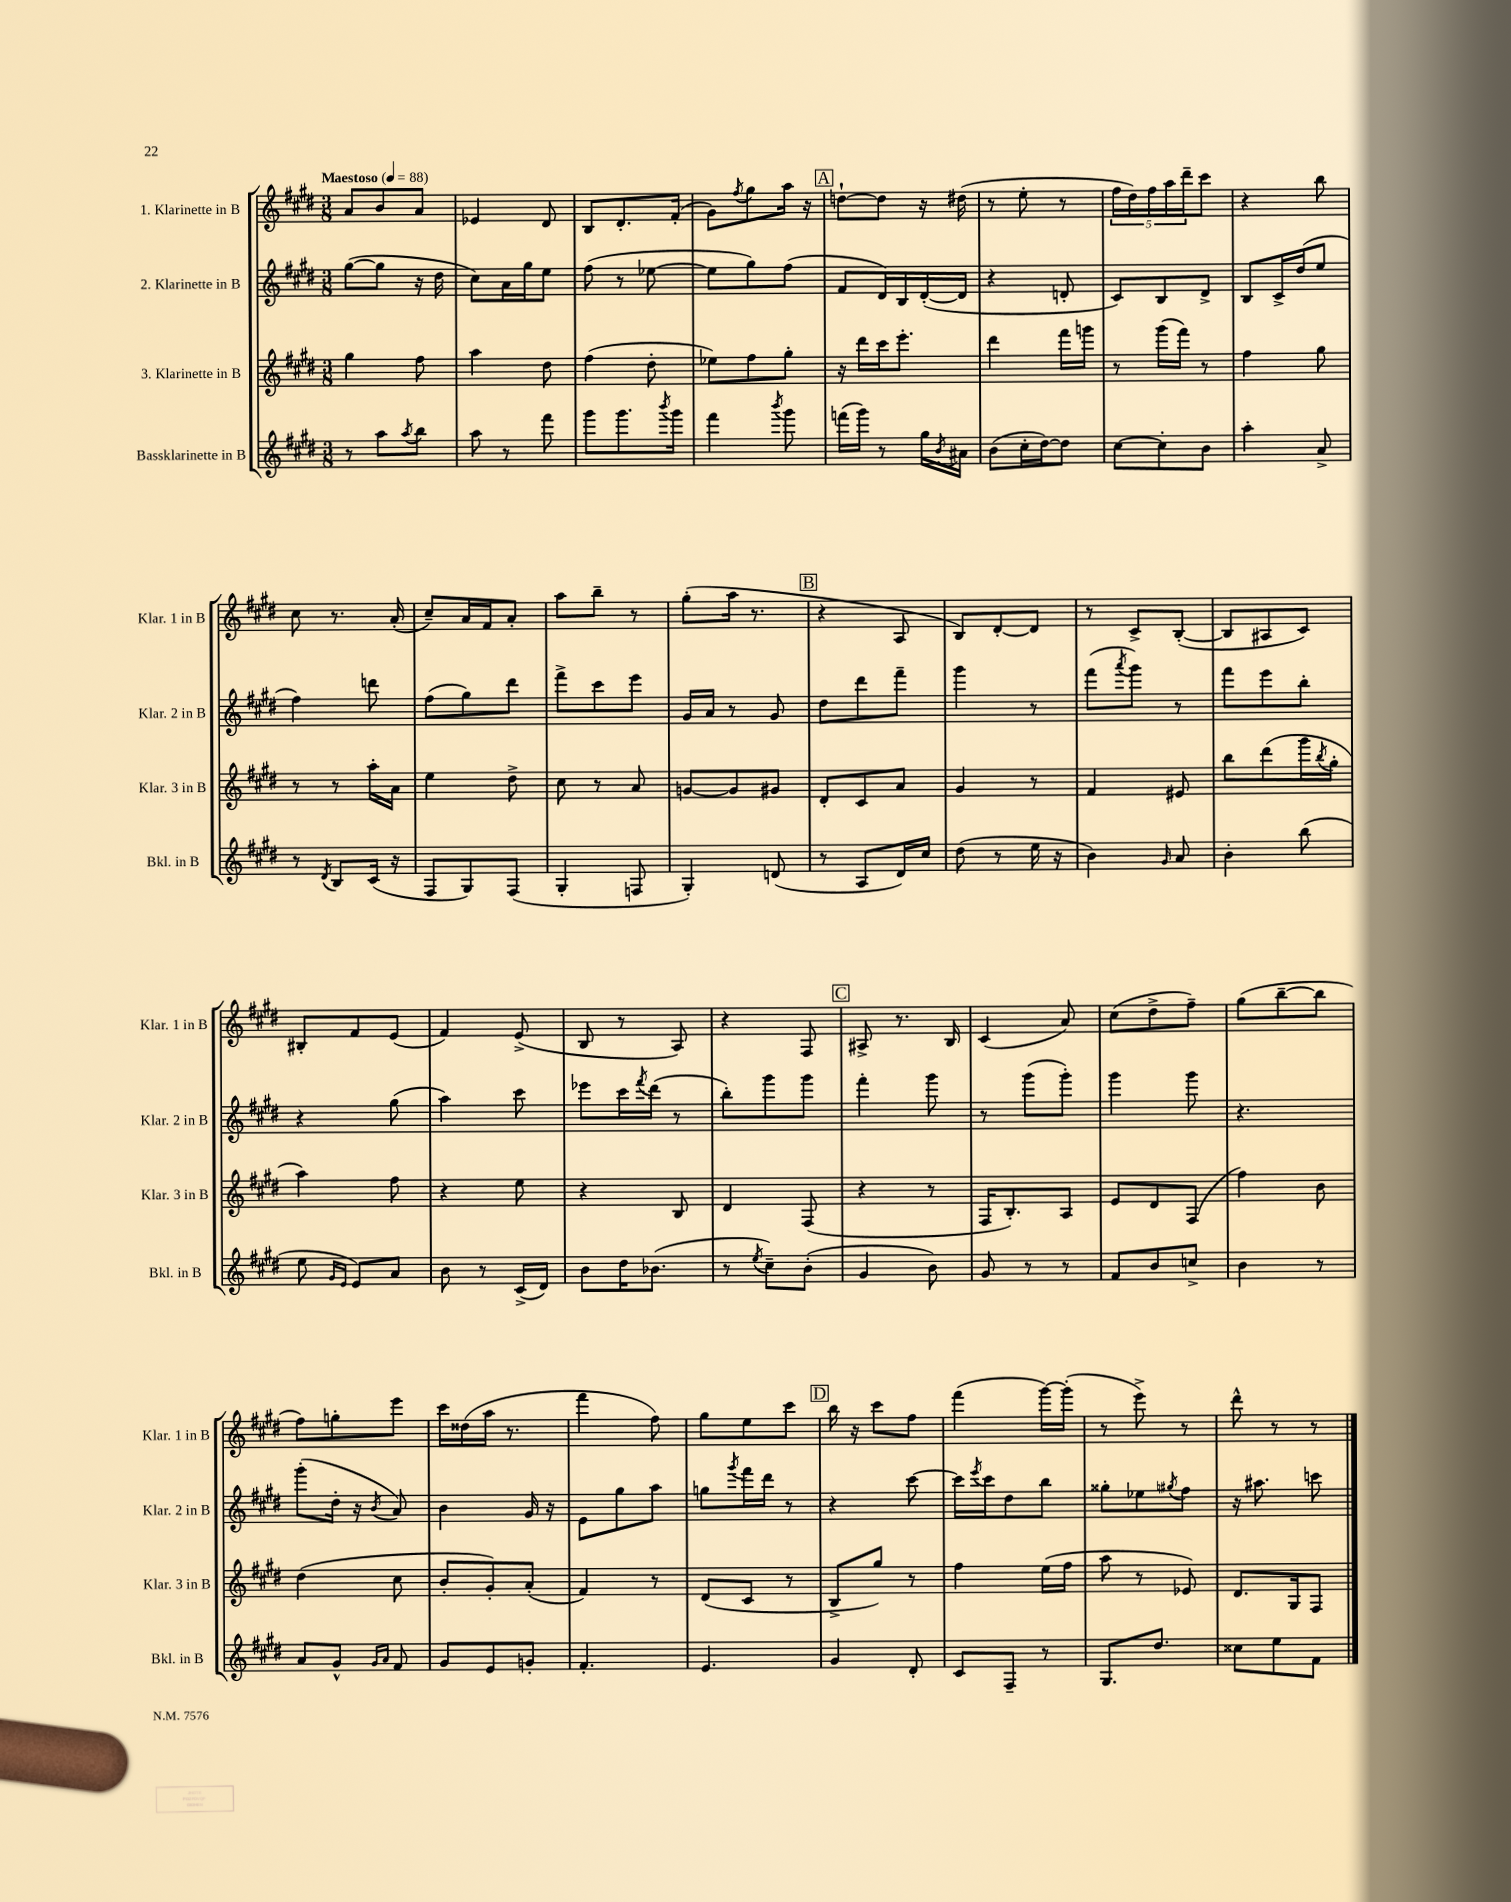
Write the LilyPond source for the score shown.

<<
\new StaffGroup <<
\new Staff = "s0" \with { instrumentName = "1. Klarinette in B" shortInstrumentName = "Klar. 1 in B" } {
    \clef treble \key e \major \numericTimeSignature \time 3/8 \tempo "Maestoso" 4 = 88
    a'8 b'8 a'8 |
    ees'4 dis'8 |
    b8 dis'8.-. fis'16-.( |
    gis'8) \acciaccatura { fis''8 } gis''8 a''16 r16 |
    \mark \markup { \box "A" } d''8~-! d''8 r16 dis''16( |
    r8 e''8-. r8 |
    \tuplet 5/4 { fis''16 dis''16) fis''16 a''16 dis'''16-- } cis'''8 |
    r4 b''8 |
    cis''8 r8. a'16-.( |
    cis''8--) a'16 fis'16 a'8-. |
    a''8 b''8-- r8 |
    gis''8-.( a''16 r8. |
    \mark \markup { \box "B" } r4 a8 |
    b8) dis'8~-. dis'8 |
    r8 cis'8-> b8~-.( |
    b8 ais8 cis'8) |
    bis8-. fis'8 e'8( |
    fis'4) e'8->( |
    b8 r8 a8) |
    r4 fis8 |
    \mark \markup { \box "C" } ais8-> r8. b16 |
    cis'4( a'8) |
    cis''8( dis''8-> fis''8--) |
    gis''8( b''8~-- b''8 |
    fis''8) g''8-. e'''8 |
    cis'''16 disis''16( a''16 r8. |
    fis'''4 fis''8) |
    gis''8 e''8 cis'''8 |
    \mark \markup { \box "D" } b''16 r16 cis'''8 fis''8 |
    fis'''4( gis'''16~) gis'''16-.( |
    r8 e'''8->) r8 |
    dis'''8-^ r8 r8 \bar "|." |
}
\new Staff = "s1" \with { instrumentName = "2. Klarinette in B" shortInstrumentName = "Klar. 2 in B" } {
    \clef treble \key e \major \numericTimeSignature \time 3/8
    gis''8~( gis''8 r16 dis''16 |
    cis''8) a'16 gis''16 e''8 |
    fis''8( r8 ees''8~ |
    ees''8 gis''8) fis''8( |
    \mark \markup { \box "A" } fis'8 dis'16) b16 dis'16~-.( dis'16 |
    r4 d'8-. |
    cis'8) b8 dis'8-> |
    b8 cis'16-> dis''16( e''8 |
    fis''4) d'''8 |
    fis''8( gis''8) dis'''8 |
    fis'''8-> cis'''8 e'''8 |
    gis'16 a'16 r8 gis'8 |
    \mark \markup { \box "B" } dis''8 dis'''8 fis'''8-- |
    gis'''4 r8 |
    fis'''8( \acciaccatura { a'''8 } gis'''8) r8 |
    fis'''8 e'''8 b''8-. |
    r4 gis''8( |
    a''4) cis'''8 |
    ees'''8 cis'''16 \acciaccatura { fis'''8 } dis'''16( r8 |
    b''8-.) gis'''8 gis'''8 |
    \mark \markup { \box "C" } fis'''4-. gis'''8 |
    r8 gis'''8( gis'''8-.) |
    gis'''4 gis'''8 |
    r4. |
    gis'''8-.( dis''16-. r16 \acciaccatura { b'8 } a'8) |
    b'4 gis'16 r16 |
    e'8 gis''8 a''8 |
    g''8 \acciaccatura { gis'''8 } fis'''16 dis'''16 r8 |
    \mark \markup { \box "D" } r4 cis'''8~ |
    cis'''16 \acciaccatura { e'''8 } cis'''16 dis''8 b''8 |
    gisis''8-. ees''8 \acciaccatura { gis''8 } fis''8 |
    r16 ais''8. c'''8 \bar "|." |
}
\new Staff = "s2" \with { instrumentName = "3. Klarinette in B" shortInstrumentName = "Klar. 3 in B" } {
    \clef treble \key e \major \numericTimeSignature \time 3/8
    gis''4 fis''8 |
    a''4 dis''8 |
    fis''4( dis''8-. |
    ees''8) fis''8 gis''8-. |
    \mark \markup { \box "A" } r16 dis'''16 cis'''16 e'''8.-. |
    dis'''4 fis'''16 g'''16 |
    r8 gis'''16( fis'''16) r8 |
    fis''4 gis''8 |
    r8 r8 a''16-. a'16 |
    e''4 dis''8-> |
    cis''8 r8 a'8 |
    g'8~ g'8 gis'8 |
    \mark \markup { \box "B" } dis'8-. cis'8 a'8 |
    gis'4 r8 |
    fis'4 eis'8 |
    b''8 dis'''8( gis'''16 \acciaccatura { b''8 } gis''16-. |
    a''4) fis''8 |
    r4 e''8 |
    r4 b8 |
    dis'4 fis8( |
    \mark \markup { \box "C" } r4 r8 |
    fis16 b8.-.) a8 |
    e'8 dis'8 fis8( |
    fis''4) b'8 |
    dis''4( cis''8 |
    b'8-. gis'8-.) a'8-.( |
    fis'4) r8 |
    dis'8( cis'8 r8 |
    \mark \markup { \box "D" } b8-> gis''8) r8 |
    fis''4 e''16( fis''16 |
    a''8 r8 ees'8) |
    dis'8. gis16 fis8 \bar "|." |
}
\new Staff = "s3" \with { instrumentName = "Bassklarinette in B" shortInstrumentName = "Bkl. in B" } {
    \clef treble \key e \major \numericTimeSignature \time 3/8
    r8 a''8 \acciaccatura { a''8 } b''8 |
    a''8 r8 fis'''8 |
    gis'''8 gis'''8. \acciaccatura { b'''8 } gis'''16 |
    fis'''4 \acciaccatura { b'''8 } gis'''8 |
    \mark \markup { \box "A" } f'''16( gis'''16) r8 gis''16 \acciaccatura { b'8 } ais'16 |
    b'8( cis''16-. dis''16~) dis''8 |
    cis''8~ cis''8-. b'8 |
    a''4-. a'8-> |
    r8 \acciaccatura { dis'8 } b8 cis'16( r16 |
    fis8 gis8) fis8( |
    gis4-. f8 |
    gis4-.) d'8( |
    \mark \markup { \box "B" } r8 a8 dis'16) cis''16 |
    dis''8( r8 e''16 r16 |
    b'4) \grace { gis'16 } a'8 |
    b'4-. b''8( |
    e''8 \grace { gis'16 e'16 } e'8) a'8 |
    b'8 r8 cis'16->( dis'16) |
    b'8 dis''16 bes'8.( |
    r8 \acciaccatura { e''8 } cis''8--) b'8-.( |
    \mark \markup { \box "C" } gis'4 b'8) |
    gis'8 r8 r8 |
    fis'8 b'8 c''8-> |
    b'4 r8 |
    a'8 gis'8-^ \grace { gis'16 a'16 } fis'8 |
    gis'8 e'8 g'8-. |
    fis'4.-. |
    e'4. |
    \mark \markup { \box "D" } gis'4 dis'8-. |
    cis'8 fis8-- r8 |
    gis8. dis''8. |
    cisis''8 e''8 fis'8 \bar "|." |
}
>>
>>
\layout { \context { \Score \remove "Bar_number_engraver" } }
